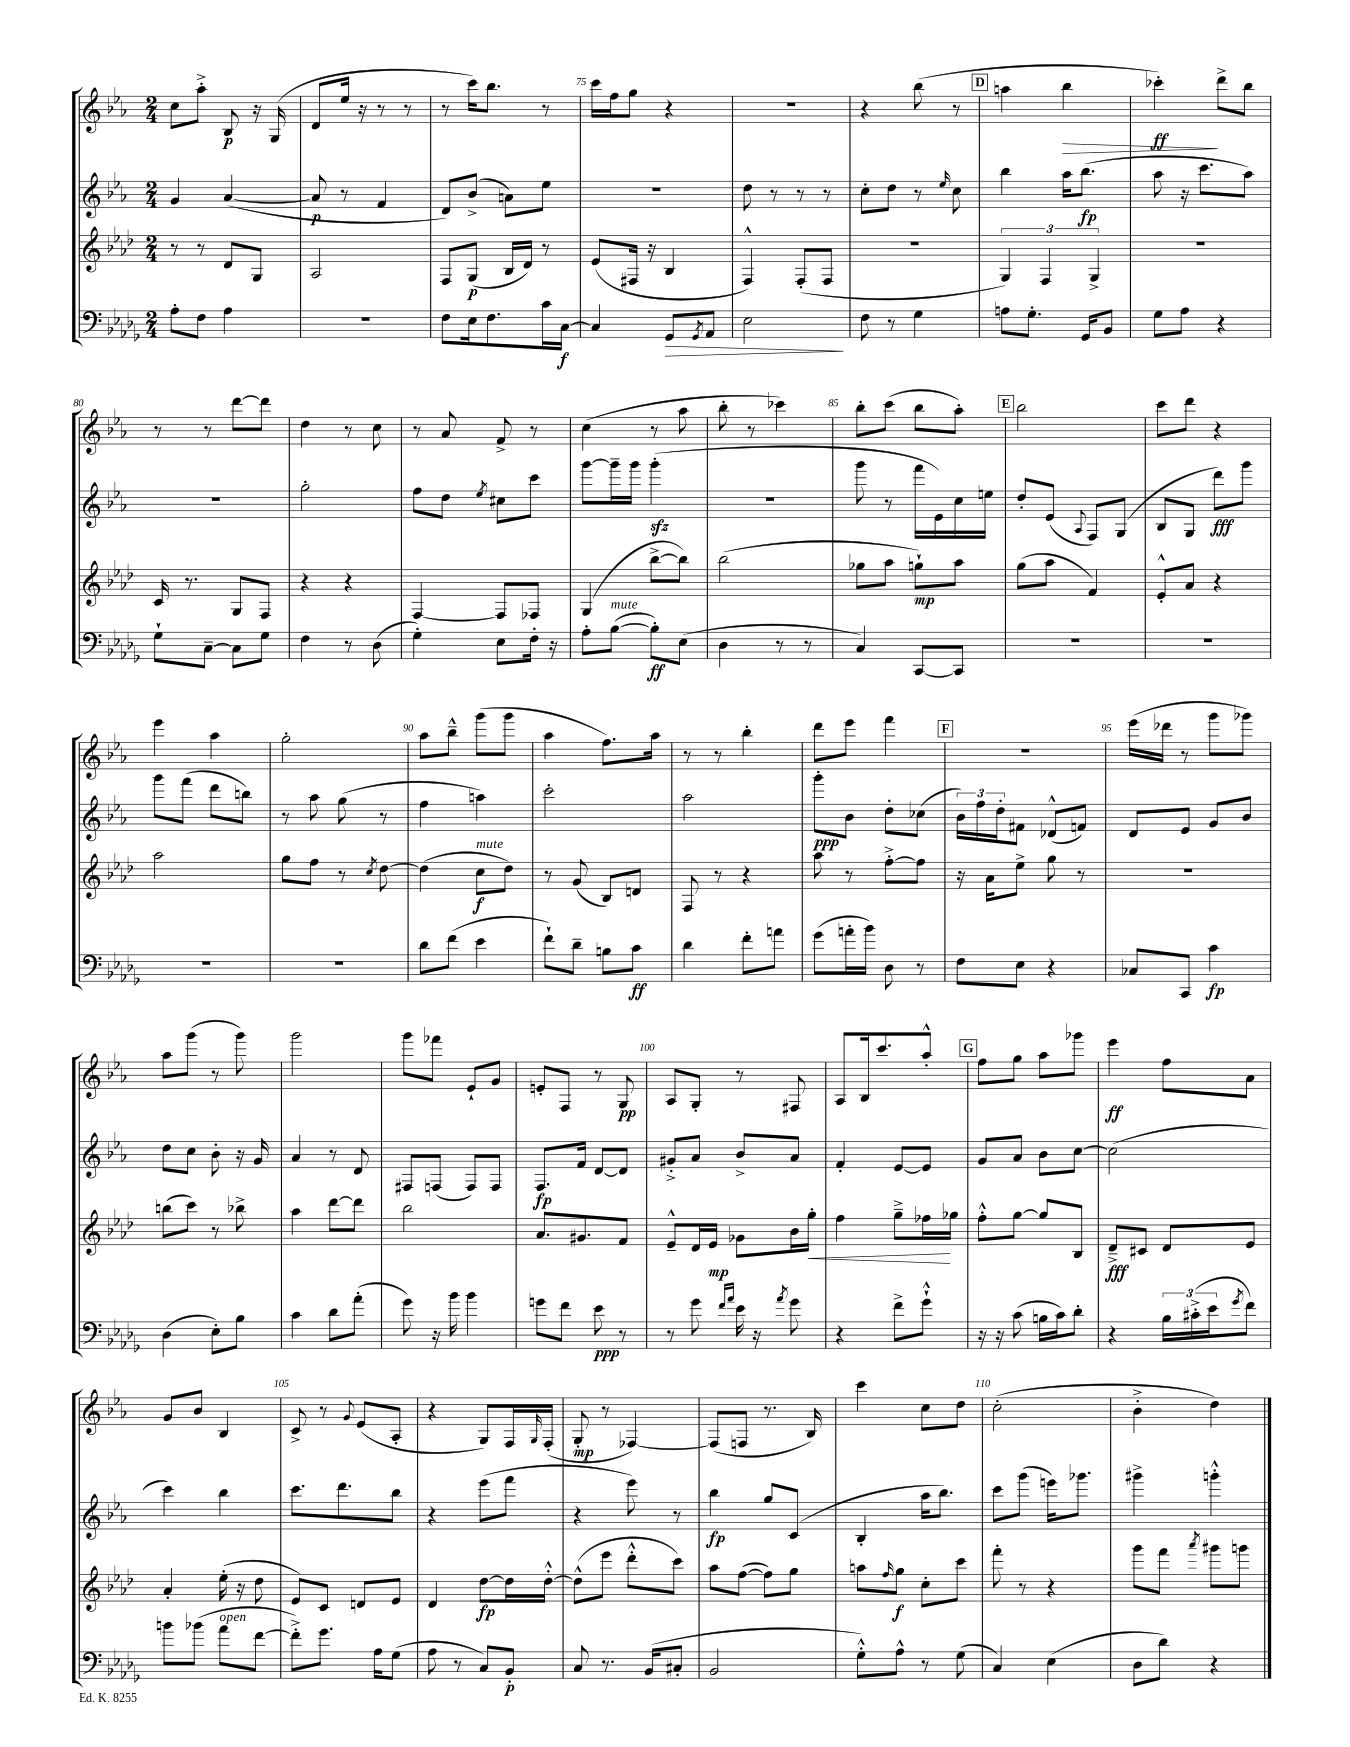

**kern	**kern	**kern	**kern
*staff4	*staff3	*staff2	*staff1
*clefF4	*clefG2	*clefG2	*clefG2
*k[b-e-a-d-g-]	*k[b-e-a-d-]	*k[b-e-a-]	*k[b-e-a-]
*M2/4	*M2/4	*M2/4	*M2/4
8A-'\L	8r	4g/	8cc\L
8F\J	8r	.	8aa-'^\J
4A-\	8d-/L	([4a-/	8B-/
.	8G/J	.	16r
.	.	.	(16G/
=	=	=	=
2r	2A-/	8a-/]	8d/L
.	.	8r	16ee-/Jk
.	.	.	16r
.	.	4f/	8r
.	.	.	8r
=	=	=	=
8F\L	8F/L	8d/L)	8r
16E-\k	(8G/J	(8b-^/J	16ccc\LK)
8.F\	.	.	8.bb-\J
.	16B-/LL	8a\L)	.
.	16d-/JJ)	.	.
16c\L	8r	8ee-\J	8r
[16C\JJ	.	.	.
=	=	=	=
4C/]	(8e-/L	2r	16ccc\LL
.	.	.	16ff\J
.	16F#/Jk	.	8gg\J
.	16r	.	.
8GG-/L	4B-/	.	4r
8qGG-/	.	.	.
8AA-/J	.	.	.
=	=	=	=
2E-\	4F^^/)	8dd\	2r
.	.	8r	.
.	(8F'/L	8r	.
.	8F/J	8r	.
=	=	=	=
8F\	2r	8cc'\L	4r
8r	.	8dd\J	.
4G-\	.	8r	(8bb-\
.	.	16qqee-/	.
.	.	8cc\	8r
=	=	=	=
8A\L	6G/)	4bb-\	4aa\
8.G-'\J	.	.	.
.	6F/	.	.
.	.	16aa-\LK	4bb-\
16GG-/LK	.	(8.bb-\J	.
.	6G^/	.	.
8BB-/J	.	.	.
=	=	=	=
8G-\L	2r	8aa-\	4ccc-'\)
8A-\J	.	16r	.
.	.	8.ccc\L	.
4r	.	.	8ddd^\L
.	.	8aa-\J)	8bb-\J
=	=	=	=
8G-`\L	16c/	2r	8r
.	8.r	.	.
[8C~\J	.	.	8r
8C\]L	8G/L	.	[8ddd\L
8G-\J	8F/J	.	8ddd\]J
=	=	=	=
4F\	4r	2gg'\	4dd\
8r	4r	.	8r
(8D-\	.	.	8cc\
=	=	=	=
4G-'\)	[4F/	8ff\L	8r
.	.	8dd\J	8a-/
.	.	8qee-/	.
8E-\L	8F/]L	8cc#\L	8f^/
16F'\Jk	8F-/J	8ccc\J	8r
16r	.	.	.
=	=	=	=
8A-'\L	(4G/	[8ggg\L	(4cc\
([8B-\J	.	16ggg~\]L	.
.	.	16ggg\JJ	.
8B-'\]L)	[8bb-^\L	(4ggg'\	8r
(8E-\J	8bb-\]J)	.	8aa-\
=	=	=	=
4D-\	(2bb-\	2r	8bb-'\
.	.	.	8r
8r	.	.	4ccc-\)
8r	.	.	.
=	=	=	=
4C/)	8gg-\L	8ggg\	8bb-'\L
.	8aa-\J	8r	(8ccc\J
[8CC/L	8gg`\L)	16fff\LL	8bb-\L
.	.	16e-\)	.
8CC/]J	8aa-\J	16cc\	8aa-'\J)
.	.	16ee\JJ	.
=	=	=	=
2r	(8gg\L	8dd'/L	2bb-\
.	8aa-\J	(8e-/J	.
.	.	8qqA-/	.
.	4f/)	8F/L)	.
.	.	(8G/J	.
=	=	=	=
2r	8e-'^^/L	8B-/L	8ccc\L
.	8a-/J	8G/J	8ddd\J
.	4r	8ddd\L)	4r
.	.	8ggg\J	.
=	=	=	=
2r	2aa-\	8ggg\L	4eee-\
.	.	(8fff\J	.
.	.	8ddd\L	4aa-\
.	.	8bb\J)	.
=	=	=	=
2r	8gg\L	8r	2gg'\
.	8ff\J	8aa-\	.
.	8r	(8gg\	.
.	8qcc/	.	.
.	[8dd-\	8r	.
=	=	=	=
8d-\L	(4dd-\]	4ff\	8aa-\L
(8f\J	.	.	8bb-~^^\J
4e-\	8cc\L	4aa\)	(8ggg\L
.	8dd-\J)	.	8ggg\J
=	=	=	=
8f`\L)	8r	2ccc'\	4aa-\
8d-~\J	(8g/	.	.
8B\L	8B-/L)	.	8.ff\L)
8c\J	8d/J	.	.
.	.	.	16aa-\Jk
=	=	=	=
4d-\	8F/	2aa-\	8r
.	8r	.	8r
8f'\L	4r	.	4bb-'\
8a\J	.	.	.
=	=	=	=
(8g-\L	8aa-\	8ggg'\L	8ddd\L
16a'\L	8r	8b-\J	8eee-\J
16b-\JJ)	.	.	.
8D-\	[8ff'^\L	8dd'\L	4fff\
8r	8ff\]J	(8cc-\J	.
=	=	=	=
8F\L	16r	24b-\LL)	2r
.	.	24ff\	.
.	16a-\LK	.	.
.	.	24dd'\J	.
8E-\J	8ee-^\J	8f#\J	.
4r	8gg\	(8d-^^/L	.
.	8r	8f/J)	.
=	=	=	=
8C-/L	2r	8d/L	(16eee-\LL
.	.	.	16ddd-\JJ
8CC/J	.	8e-/J	8r
4c\	.	8g/L	8ggg\L
.	.	8b-/J	8ggg-\J)
=	=	=	=
(4D-\	(8bb\L	8dd\L	8aa-\L
.	8ccc\J)	8cc\J	(8ggg\J
8E-'\L)	8r	8b-'\	8r
8B-\J	8bb-^\	16r	8ggg\)
.	.	16g/	.
=	=	=	=
4c\	4aa-\	4a-/	2ggg\
8d-\L	[8ddd-\L	8r	.
(8a-'\J	8ddd-\]J	8d/	.
=	=	=	=
8g-\)	2bb-\	8F#/L	8ggg\L
16r	.	(8F/J	8fff-\J
16b-\	.	.	.
4b-\	.	8F/L)	8e-`/L
.	.	8F/J	8g/J
=	=	=	=
8g\L	8.a-/L	8.F/L	8e'/L
8f\J	.	.	8F/J
.	8.g#/	16f/Jk	.
8e-\	.	[8d/L	8r
8r	8f/J	8d/]J	8G/
=	=	=	=
8r	8e-~^^/L	8g#'^/L	8A-/L
8g-\	16d-/L	8a-/J	8G'/J
.	16e-/JJ	.	.
16qqf/LL	.	.	.
16qqa-/JJ	.	.	.
16e-\	8g-\L	8b-^/L	8r
16r	.	.	.
8qa-/	.	.	.
8g-\	16b-\L	8a-/J	8F#/
.	16gg'\JJ	.	.
=	=	=	=
4r	4ff\	4f'/	8A-/L
.	.	.	16B-/k
.	.	.	8.ccc/
8f^\L	8gg~^\L	[8e-/L	.
8g-`^^\J	16ff-\L	8e-/]J	8aa-'^^/J
.	16gg-\JJ	.	.
=	=	=	=
16r	8ff'^^\L	8g/L	8ff\L
16r	.	.	.
(8c\	[8gg\J	8a-/J	8gg\J
16B\LL	8gg/]L	8b-\L	8aa-\L
16c\J)	.	.	.
8d-'\J	8B-/J	[8cc\J	8ggg-\J
=	=	=	=
4r	8d-~^/L	(2cc\]	4eee-\
.	8c#/J	.	.
24B-\LL	8d-/L	.	8ff\L
(24c#'^\	.	.	.
24e-\J	.	.	.
8qg-/	.	.	.
8f\J)	8e-/J	.	8a-\J
=	=	=	=
8b\L	4a-'/	4ccc\)	8g/L
(8b-\J	.	.	8b-/J
8a-\L	(16ee-'\	4bb-\	4B-/
.	16r	.	.
[8f\J	8dd-\	.	.
=	=	=	=
8f'^\]L)	8e-/L)	8.ccc\L	8c^/
8.g-\J	8c/J	.	8r
.	.	8.ddd\	.
.	.	.	8qqg/
.	8d/L	.	(8e-/L
16A-\LK	.	.	.
(8G-\J	8e-/J	8bb-\J	8A-'/J
=	=	=	=
8A-\	4d-/	4r	4r
8r	.	.	.
8C/L)	[8dd-\L	(8eee-\L	8G/L)
8BB-'/J	16dd-\]L	8fff\J	16F/L
.	.	.	16qqG/
.	[16dd-'^^\JJ	.	(16F'/JJ
=	=	=	=
8C/	(8dd-^^\]L	4r	8G'/
8.r	8eee-\J	.	8r
.	8ddd-'^^\L	8eee-\)	[4F-/)
(16BB-/LK	.	.	.
8C#'/J	8ccc\J)	8r	.
=	=	=	=
2BB-/	8aa-\L	4bb-\	(8F-/]L
.	([8ff\J	.	8F/J
.	8ff\]L)	8gg/L	8.r
.	8gg\J	(8c/J	.
.	.	.	16B-/)
=	=	=	=
8G-'^^\L)	8aa\L	4B-'/	4ccc\
.	16qqff/	.	.
8A-^^\J	8gg\J	.	.
8r	8cc'\L	16aa-\LK	8cc\L
.	.	8.bb-\J)	.
(8G-\	8ccc\J	.	8dd\J
=	=	=	=
4C/)	8fff'\	8ccc\L	(2cc'\
.	8r	(8ggg\J	.
(4E-\	4r	16eee\LK)	.
.	.	8.ggg-\J	.
=	=	=	=
8D-\L	8ggg\L	4ggg#^\	4b-'^\
8d-\J)	8fff\J	.	.
.	8qaaa-/	.	.
4r	8ggg#\L	4ggg'^^\	4dd\)
.	8ggg\J	.	.
==	==	==	==
*-	*-	*-	*-
